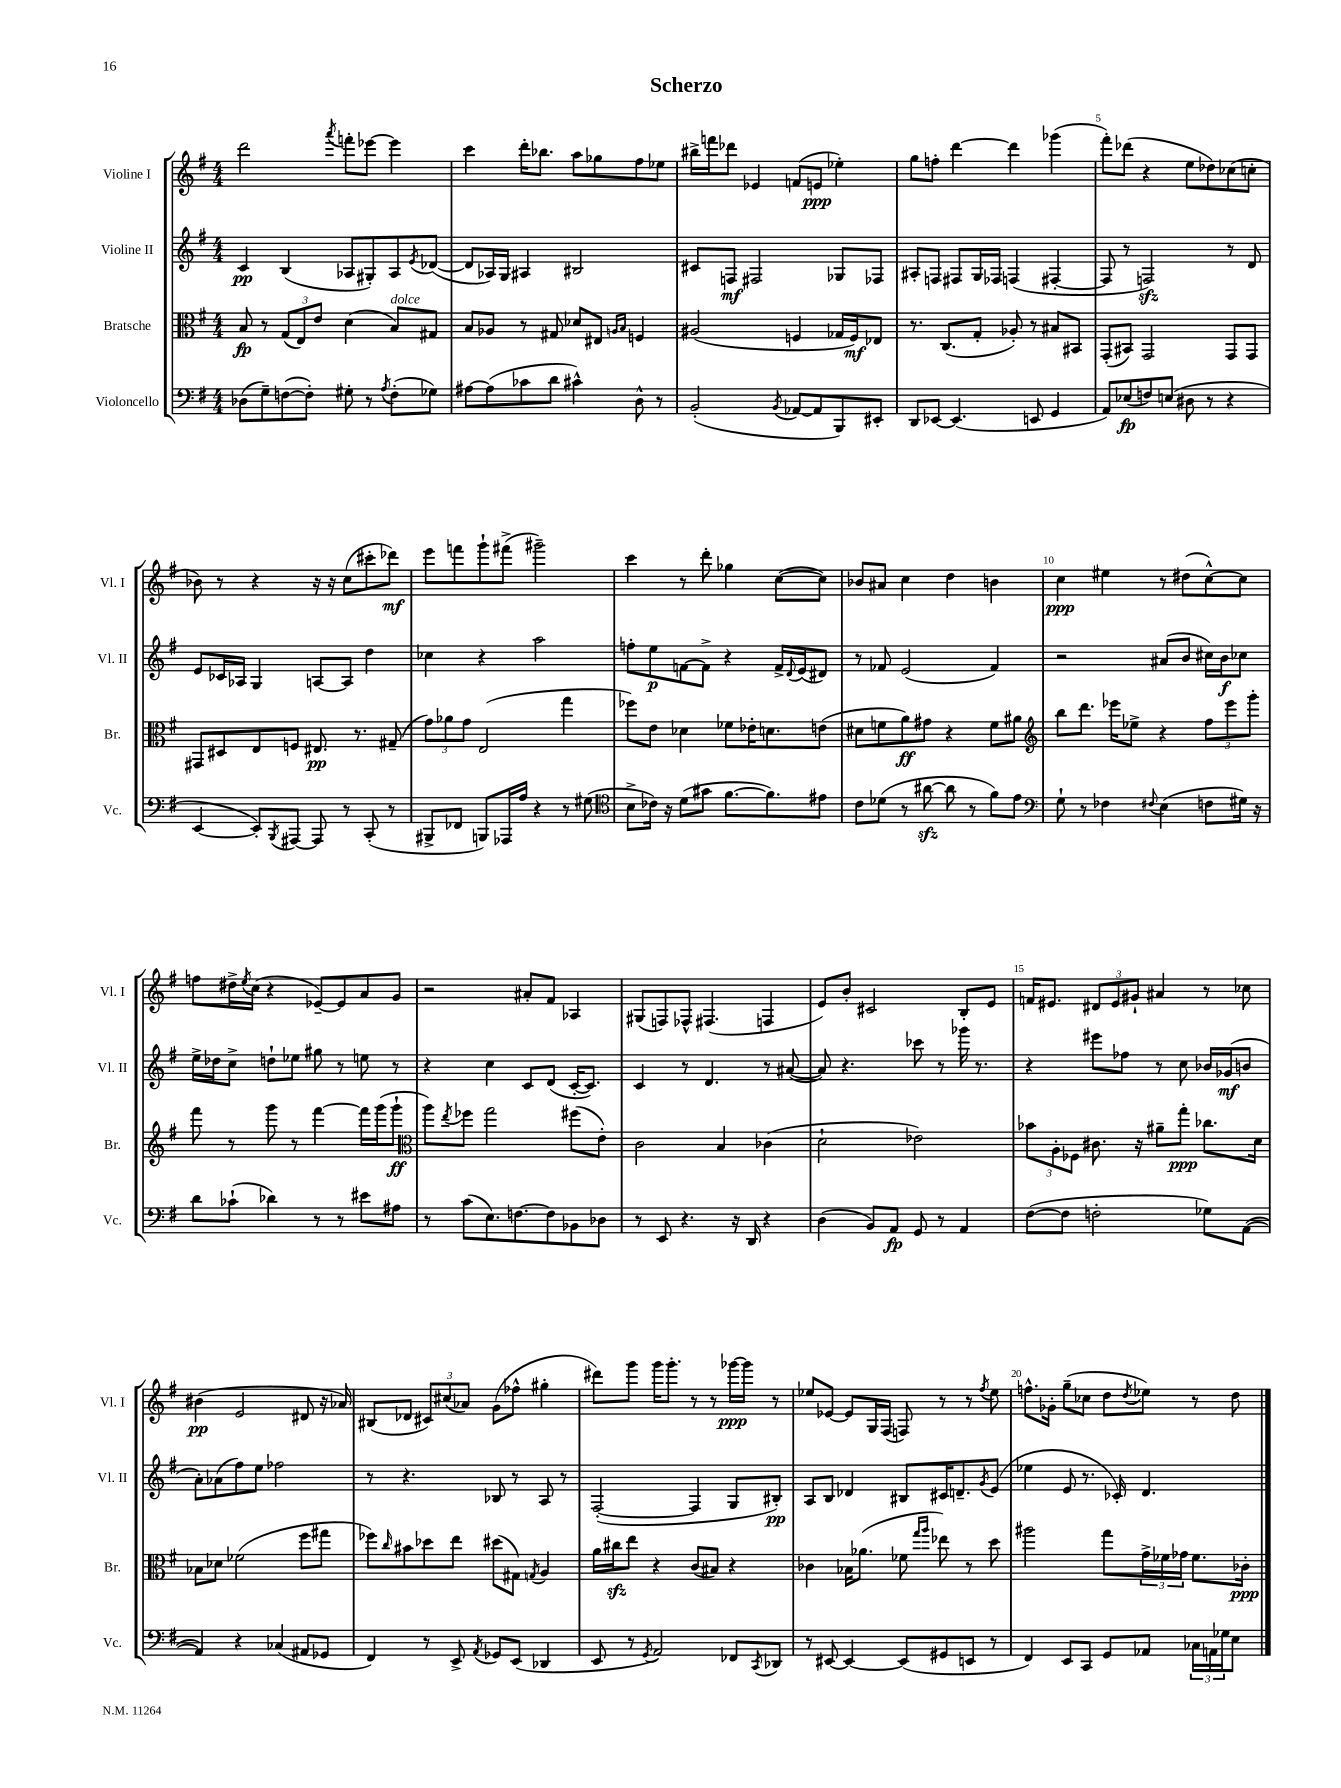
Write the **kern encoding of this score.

**kern	**dynam	**kern	**dynam	**kern	**dynam	**kern	**dynam
*part4	*part4	*part3	*part3	*part2	*part2	*part1	*part1
*staff4	*staff4	*staff3	*staff3	*staff2	*staff2	*staff1	*staff1
*I"Violoncello	*	*I"Bratsche	*	*I"Violine II	*	*I"Violine I	*
*I'Vc.	*	*I'Br.	*	*I'Vl. II	*	*I'Vl. I	*
*clefF4	*	*clefC3	*	*clefG2	*	*clefG2	*
*k[f#]	*	*k[f#]	*	*k[f#]	*	*k[f#]	*
*M4/4	*	*M4/4	*	*M4/4	*	*M4/4	*
=1	=1	=1	=1	=1	=1	=1	=1
(8D-X\L	.	8B/	fp	4c/	pp	2ddd\	.
8G~\)	.	8r	.	.	.	.	.
([8Fn\	.	(12G/L	.	(4B/	.	.	.
.	.	12E/)	.	.	.	.	.
8F'\J])	.	.	.	.	.	.	.
.	.	12e/J	.	.	.	.	.
.	.	.	.	.	.	8qaaa/	.
8G#X'\	.	(4d\	.	8A-X/L	.	8fffn'\L	.
8r	.	.	.	8G#X'/)	.	[8eee-X\J	.
8qA/	.	.	.	.	.	.	.
!	!	!LO:TX:a:i:t=dolce	!	!	!	!	!
(8F'\L	.	8B/L)	.	8A-/	.	4eee-\]	.
.	.	.	.	8qe/	.	.	.
8G-X\J)	.	8G#X/J	.	([8d-X/J	.	.	.
=2	=2	=2	=2	=2	=2	=2	=2
[8A#X\L	.	8B/L	.	8d-/L]	.	4ccc\	.
(8A#\]	.	8A-X/J	.	16A-X/L)	.	.	.
.	.	.	.	16G/JJ	.	.	.
8c-X\	.	8r	.	4A#X/	.	16ddd'\KL	.
.	.	.	.	.	.	8.bb-X\J	.
8d\J	.	8G#X/	.	.	.	.	.
4c#X^^\)	.	8d-X/L	.	2B#X/	.	8aa\L	.
.	.	8E#X/J	.	.	.	8gg-X\	.
.	.	16qqAn/LL	.	.	.	.	.
.	.	16qqB/JJ	.	.	.	.	.
8D^^\	.	4Fn/	.	.	.	8ff#\	.
8r	.	.	.	.	.	8ee-X\J	.
=3	=3	=3	=3	=3	=3	=3	=3
(2BB'/	.	(2A#X/	.	8c#X/L	.	16bb#X^\LL	.
.	.	.	.	.	.	16fffn\J	.
.	.	.	.	8Fn/J	mf	8ddd-X\J	.
.	.	.	.	2F#X/	.	4e-X/	.
8qBB/	.	.	.	.	.	.	.
[8AA-X/L	.	4Fn/	.	.	.	(8fn/L	.
8AA-/]	.	.	.	.	.	8en/J	ppp
8BBB/)	.	16G-X/LL	.	8G-X/L	.	4ee-X'\)	.
.	.	16F/J)	mf	.	.	.	.
8EE#X'/J	.	8E-X/J	.	8F-X/J	.	.	.
=4	=4	=4	=4	=4	=4	=4	=4
8DD/L	.	8.r	.	8A#X'/L	.	8gg\L	.
[8EE-X/J	.	.	.	8Fn/J	.	8ffn'\J	.
.	.	(8.C/L	.	.	.	.	.
(4.EE-/]	.	.	.	8F#X/L	.	[4ddd\	.
.	.	8G'/J	.	16G/L	.	.	.
.	.	.	.	16F-X/JJ	.	.	.
.	.	8A-X'/)	.	(4Fn/	.	4ddd\]	.
8EEn/	.	8r	.	.	.	.	.
4GG/	.	8B#X/L	.	[4F#X'/	.	(4ggg-X\	.
.	.	8BB#X/J	.	.	.	.	.
=5	=5	=5	=5	=5	=5	=5	=5
8AA/L)	.	(8GG'/L	.	8F#/]	.	8fff#'\L)	.
(8E-X/	fp	8BB#X/J)	.	8r	.	(8ddd-X\J	.
8Fn/)	.	2GG/	.	2Fnzz/)	.	4r	.
(8En/J	.	.	.	.	.	.	.
8D#X\	.	.	.	.	.	8ee\L	.
8r	.	.	.	.	.	8dd-X\)	.
4r	.	8GG/L	.	8r	.	(8cc-X\	.
.	.	8GG/J	.	8d/	.	8ccn'\J	.
!!LO:LB:g=z
=6	=6	=6	=6	=6	=6	=6	=6
[4EE/	.	8GG#X/L	.	8e/L	.	8b-X\)	.
.	.	8D#X/	.	16c-X/L	.	8r	.
.	.	.	.	16A-X/JJ	.	.	.
8EE'/L])	.	8E/	.	4G/	.	4r	.
8qBBB/	.	.	.	.	.	.	.
[8AAA#X/J	.	8Fn/J	.	.	.	.	.
8AAA#/]	.	8.E#X/	pp	[8An/L	.	16r	.
.	.	.	.	.	.	16r	.
8r	.	.	.	8A/J]	.	(8cc\L	.
.	.	8.r	.	.	.	.	.
(8CC'/	.	.	.	4dd\	.	8ccc#X'\	.
8r	.	(8G#X~/	.	.	.	8ddd-X\J)	mf
=7	=7	=7	=7	=7	=7	=7	=7
8BBB#X^/L	.	12g\L)	.	4cc-X\	.	8eee\L	.
.	.	12a-X\	.	.	.	.	.
8FF-X/J	.	.	.	.	.	8fffn\	.
.	.	12g\J	.	.	.	.	.
8BBBn/L)	.	(2E/	.	4r	.	8ggg`\	.
16AAA-X/L	.	.	.	.	.	(8fff#X^\J	.
16A/JJ	.	.	.	.	.	.	.
4r	.	.	.	2aa\	.	2ggg#X~\)	.
8r	.	4gg\	.	.	.	.	.
(8G#X\	.	.	.	.	.	.	.
=8	=8	=8	=8	=8	=8	=8	=8
*clefC4	*	*	*	*	*	*	*
8B^\L	.	8ff-X\L)	.	8ffn'\L	.	4ccc\	.
16c-X\Jk)	.	8e\J	.	8ee\	p	.	.
16r	.	.	.	.	.	.	.
(8d\L	.	4d-X\	.	[8fn\	.	8r	.
8g#X\J	.	.	.	8f^\J]	.	8ddd'\	.
[8.f#\L	.	8f-X\L	.	4r	.	4gg-X\	.
.	.	16e-X'\K	.	.	.	.	.
8.f#\])	.	8.dn\	.	.	.	.	.
.	.	.	.	16f^/LL	.	([8cc\L	.
.	.	.	.	8qqd/	.	.	.
.	.	.	.	(16e/J	.	.	.
8e#X\J	.	(8en\J	.	8d#X/J)	.	8cc\J])	.
=9	=9	=9	=9	=9	=9	=9	=9
8c\L	.	8d#X\L	.	8r	.	8b-X/L	.
(8d-X\J	.	8fn\	.	8f-X/	.	8a#X/J	.
8r	.	8a\)	ff	(2e/	.	4cc\	.
[8a#Xzz\	.	8g#X\J	.	.	.	.	.
8a#\]	.	4r	.	.	.	4dd\	.
8r	.	.	.	.	.	.	.
8f#\L)	.	8f\L	.	4f-/)	.	4bn\	.
8e\J	.	8a#X\J	.	.	.	.	.
=10	=10	=10	=10	=10	=10	=10	=10
*clefF4	*	*clefG2	*	*	*	*	*
8G`\	.	8bb\L	.	2r	.	4cc\	ppp
8r	.	8.ddd\J	.	.	.	.	.
4F-X\	.	.	.	.	.	4ee#X\	.
.	.	16eee-X\KL	.	.	.	.	.
.	.	8ee-X^\J	.	.	.	.	.
8qqF#X/	.	.	.	.	.	.	.
(4E\	.	4r	.	(8a#X/L	.	8r	.
.	.	.	.	8b/J	.	(8dd#X\L	.
8Fn\L	.	12ff#\L	.	16cc#X\LL)	.	[8cc^^\)	.
.	.	.	.	16b\J	f	.	.
.	.	12eee-\	.	.	.	.	.
16G#X\Jk)	.	.	.	8cc-X\J	.	8cc\J]	.
.	.	12ggg'\J	.	.	.	.	.
16r	.	.	.	.	.	.	.
!!LO:LB:g=z
=11	=11	=11	=11	=11	=11	=11	=11
8d\L	.	8fff#\	.	16ee^\LL	.	8ffn\L	.
.	.	.	.	16dd-X\J	.	.	.
(8c-X`\J	.	8r	.	8cc^\J	.	16dd#X^\L	.
.	.	.	.	.	.	8qee/	.
.	.	.	.	.	.	(16cc\JJ	.
4d-X\)	.	8ggg\	.	8ddn`\L	.	4r	.
.	.	8r	.	8ee-X\J	.	.	.
8r	.	[4fff#\	.	8gg#X\	.	[8e-X~/L)	.
8r	.	.	.	8r	.	8e-/]	.
8e#X\L	.	16fff#\LL]	.	8een\	.	8a/	.
.	.	(16ggg\J	.	.	.	.	.
8A#X\J	.	8ggg`\J	ff	8r	.	8g/J	.
=12	=12	=12	=12	=12	=12	=12	=12
*	*	*clefC3	*	*	*	*	*
8r	.	8aa\L)	.	4r	.	2r	.
.	.	8qee/	.	.	.	.	.
(8c\L	.	8ff-X\J	.	.	.	.	.
8.E\)	.	2gg\	.	4cc\	.	.	.
[8.Fn\	.	.	.	.	.	.	.
.	.	.	.	8c/L	.	8a#X'/L	.
8F\]	.	.	.	(8d/J	.	8f#/J	.
8BB-X\	.	(8ff#X\L	.	[16c'/KL	.	4A-X/	.
.	.	.	.	8.c/J])	.	.	.
8D-X\J	.	8e'\J)	.	.	.	.	.
=13	=13	=13	=13	=13	=13	=13	=13
8r	.	2c\	.	4c/	.	(8G#X/L	.
8EE/	.	.	.	.	.	8Fn/)	.
4.r	.	.	.	8r	.	8F-X^^/J	.
.	.	.	.	4.d/	.	(4.F#X/	.
.	.	4B/	.	.	.	.	.
16r	.	.	.	.	.	.	.
16DD/	.	.	.	.	.	.	.
4r	.	(4c-X\	.	8r	.	4Fn/	.
.	.	.	.	([8a#X/	.	.	.
=14	=14	=14	=14	=14	=14	=14	=14
(4D\	.	2d`\	.	8a#/])	.	8e/L)	.
.	.	.	.	4.r	.	8b'/J	.
8BB/L)	.	.	.	.	.	2c#X/	.
8AA/J	fp	.	.	.	.	.	.
8GG/	.	2e-X\)	.	8ccc-X\	.	.	.
8r	.	.	.	8r	.	.	.
4AA/	.	.	.	16ggg-X\	.	8B'/L	.
.	.	.	.	8.r	.	.	.
.	.	.	.	.	.	8e/J	.
=15	=15	=15	=15	=15	=15	=15	=15
([8F#\L	.	12b-X\L	.	4r	.	16fn/KL	.
.	.	.	.	.	.	8.e#X/J	.
.	.	12A'\	.	.	.	.	.
8F#\J]	.	.	.	.	.	.	.
.	.	12F-X\J	.	.	.	.	.
2Fn'\	.	8.c#X\	.	8eee#X\L	.	12d#X/L	.
.	.	.	.	.	.	12e#/	.
.	.	.	.	8ff-X\J	.	.	.
.	.	.	.	.	.	12g#X`/J	.
.	.	16r	.	.	.	.	.
.	.	8a#X~\L	.	8r	.	4a#X/	.
.	.	8gg'\J	ppp	8cc\	.	.	.
8G-X\L)	.	8.cc-X\L	.	16b-X/LL	.	8r	.
.	.	.	.	(16g-X/J	mf	.	.
([8AA\J	.	.	.	8bn/J	.	8cc-X\	.
.	.	16d\Jk	.	.	.	.	.
!!LO:LB:g=z
=16	=16	=16	=16	=16	=16	=16	=16
4AA/])	.	8B-X\L	.	8a'\L)	.	(4b#X\	pp
.	.	8d-X\J	.	(8a-X\	.	.	.
4r	.	(2f-X\	.	8ff#\)	.	2e/	.
.	.	.	.	8ee\J	.	.	.
(4C-X/	.	.	.	2ff-X\	.	.	.
8AA#X/L	.	8ff#\L	.	.	.	8d#X/	.
8GG-X/J	.	8gg#X\J	.	.	.	16r	.
.	.	.	.	.	.	16a-X/)	.
=17	=17	=17	=17	=17	=17	=17	=17
4FF#/)	.	8ff-X\L)	.	8r	.	(8B#X/L	.
.	.	16qqcc/	.	.	.	.	.
.	.	8b#X\	.	4.r	.	8d-X/J	.
8r	.	8dd-X\	.	.	.	12c#X/L)	.
.	.	.	.	.	.	(12cc#X/	.
8EE^/	.	8ee\J	.	.	.	.	.
.	.	.	.	.	.	12a-X/J)	.
8qAA/	.	.	.	.	.	.	.
8GG-X/L	.	(8dd#X\L	.	8B-X/	.	(8g\L	.
(8EE/J	.	8G#X\J)	.	8r	.	8ff-X^^\J	.
.	.	8qGn/	.	.	.	.	.
4DD-X/	.	4A/	.	8A/	.	4gg#X'\	.
.	.	.	.	8r	.	.	.
=18	=18	=18	=18	=18	=18	=18	=18
8EE/	.	16a\LL	.	([2F#'/	.	8ddd#X\L)	.
.	.	16cc#Xzz\J	.	.	.	.	.
8r	.	8ee\J	.	.	.	8ggg\J	.
8qGG/	.	.	.	.	.	.	.
2AA/)	.	4r	.	.	.	16ggg\KL	.
.	.	.	.	.	.	8.ggg'\J	.
.	.	(8c/L	.	4F#/]	.	8r	.
.	.	8B#X/J)	.	.	.	8r	.
8FF-X/L	.	4r	.	8G/L	.	[16ggg-X\LL	ppp
.	.	.	.	.	.	16ggg-\JJ]	.
8qCC/	.	.	.	.	.	.	.
8DD-X/J	.	.	.	8B#X'/J)	pp	8r	.
=19	=19	=19	=19	=19	=19	=19	=19
8r	.	4c-X\	.	8A/L	.	8ee-X/L	.
[8EE#X/	.	.	.	8B/J	.	[8e-X/J	.
4EE#/_	.	16B-X\KL	.	4d-X/	.	8e-/L]	.
.	.	(8.a-X\J	.	.	.	.	.
.	.	.	.	.	.	16G/L	.
.	.	.	.	.	.	(16F#/JJ	.
(8EE#/L]	.	8f-X\	.	8B#X/L	.	8Fn/)	.
.	.	16qqgg/LL	.	.	.	.	.
.	.	16qqaa/JJ	.	.	.	.	.
8GG#X/	.	8ee-X\)	.	16c#X/K	.	8r	.
.	.	.	.	8.dn~/	.	.	.
8EEn/J	.	8r	.	.	.	8r	.
.	.	.	.	8qg/	.	8qff#/	.
8r	.	8dd\	.	(8e/J	.	8ee-\	.
=20	=20	=20	=20	=20	=20	=20	=20
4FF#/)	.	2aa#X\	.	4ee-X\	.	8.ffn^^\L	.
.	.	.	.	.	.	16g-X'\Jk	.
8EE/L	.	.	.	8e/	.	(8gg~\L	.
8CC/J	.	.	.	8.r	.	8cc-X\J	.
8GG/L	.	8gg\L	.	.	.	8dd\L	.
.	.	.	.	16c-X'/)	.	.	.
.	.	.	.	.	.	8qdd/	.
8AA-X/J	.	24g^\L	.	4.d/	.	8ee-X\J)	.
.	.	24f-X\	.	.	.	.	.
.	.	24g-X\JJ	.	.	.	.	.
24C-X\LL	.	8.f-\L	.	.	.	8r	.
24AAn\	.	.	.	.	.	.	.
24G-X\J	.	.	.	.	.	.	.
8E\J	.	.	.	.	.	8dd\	.
.	.	16c-X'\Jk	ppp	.	.	.	.
==	==	==	==	==	==	==	==
*-	*-	*-	*-	*-	*-	*-	*-
